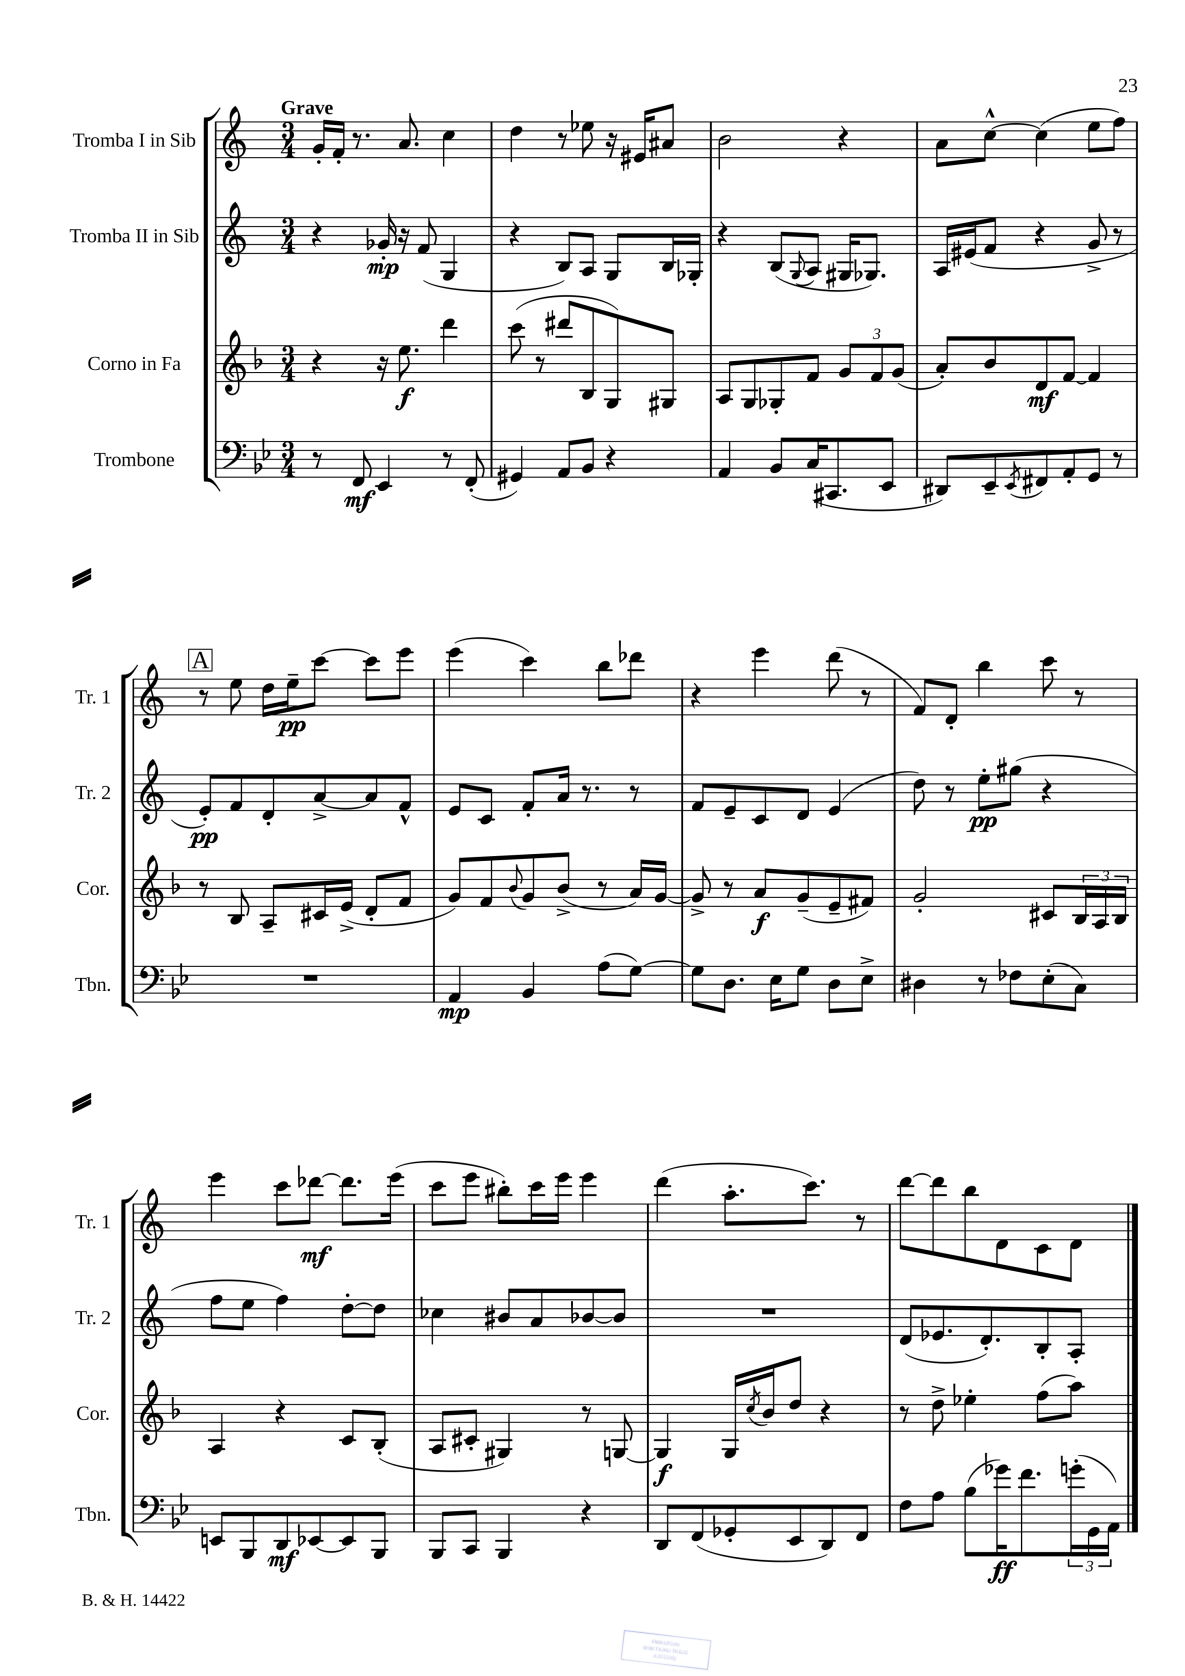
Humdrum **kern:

**kern	**dynam	**kern	**dynam	**kern	**dynam	**kern	**dynam
*part4	*part4	*part3	*part3	*part2	*part2	*part1	*part1
*staff4	*staff4	*staff3	*staff3	*staff2	*staff2	*staff1	*staff1
*I"Trombone	*	*I"Corno in Fa	*	*I"Tromba II in Sib	*	*I"Tromba I in Sib	*
*I'Tbn.	*	*I'Cor.	*	*I'Tr. 2	*	*I'Tr. 1	*
*clefF4	*	*clefG2	*	*clefG2	*	*clefG2	*
*k[b-e-]	*	*k[b-]	*	*k[]	*	*k[]	*
*M3/4	*	*M3/4	*	*M3/4	*	*M3/4	*
=1	=1	=1	=1	=1	=1	=1	=1
!	!	!	!	!	!	!LO:TX:a:B:t=Grave	!
8r	.	4r	.	4r	.	16g'/LL	.
.	.	.	.	.	.	16f'/JJ	.
8FF/	mf	.	.	.	.	8.r	.
4EE-/	.	16r	.	16g-X'/	mp	.	.
.	.	8.ee\	f	16r	.	8.a/	.
.	.	.	.	(8f/	.	.	.
8r	.	4ddd\	.	4G/	.	4cc\	.
(8FF'/	.	.	.	.	.	.	.
=2	=2	=2	=2	=2	=2	=2	=2
4GG#X/)	.	(8ccc\	.	4r	.	4dd\	.
.	.	8r	.	.	.	.	.
8AA/L	.	8ddd#X/L	.	8B/L)	.	8r	.
8BB-/J	.	8B-/	.	8A/J	.	8ee-X\	.
4r	.	8G/)	.	8G/L	.	16r	.
.	.	.	.	.	.	16e#X/KL	.
.	.	8G#X/J	.	16B/L	.	8a#X/J	.
.	.	.	.	16G-X'/JJ	.	.	.
=3	=3	=3	=3	=3	=3	=3	=3
4AA/	.	8A/L	.	4r	.	2b\	.
.	.	8G/	.	.	.	.	.
8BB-/L	.	8G-X'/	.	(8B/L	.	.	.
.	.	.	.	8qqG/	.	.	.
(16C/K	.	8f/J	.	8A/J	.	.	.
8.CC#X/	.	.	.	.	.	.	.
.	.	12g/L	.	16G#X/KL	.	4r	.
.	.	.	.	8.G-X/J)	.	.	.
.	.	12f/	.	.	.	.	.
8EE-/J	.	.	.	.	.	.	.
.	.	(12g/J	.	.	.	.	.
=4	=4	=4	=4	=4	=4	=4	=4
8DD#X/L)	.	8a'/L)	.	16A/LL	.	8a\L	.
.	.	.	.	(16e#X/J	.	.	.
8EE-~/	.	8b-/	.	8f/J	.	[8cc^^\J	.
8qEE-/	.	.	.	.	.	.	.
8FF#X/	.	8d/	mf	4r	.	(4cc\]	.
8AA'/	.	[8f/J	.	.	.	.	.
8GG/J	.	4f/]	.	8g^/	.	8ee\L	.
8r	.	.	.	8r	.	8ff\J)	.
!!LO:LB:g=z
!!LO:REH:place=s1:t=A
=5	=5	=5	=5	=5	=5	=5	=5
2.r	.	8r	.	8e'/L)	pp	8r	.
.	.	8B-/	.	8f/	.	8ee\	.
.	.	8A~/L	.	8d'/	.	16dd\LL	.
.	.	.	.	.	.	16ee~\J	pp
.	.	16c#X/L	.	[8a^/	.	[8ccc\J	.
.	.	(16e^/JJ	.	.	.	.	.
.	.	8d'/L	.	8a/]	.	8ccc\L]	.
.	.	8f/J	.	8f^^/J	.	8eee\J	.
=6	=6	=6	=6	=6	=6	=6	=6
4AA/	mp	8g/L)	.	8e/L	.	(4eee\	.
.	.	8f/	.	8c/J	.	.	.
.	.	8qqb-/	.	.	.	.	.
4BB-/	.	8g/	.	8f'/L	.	4ccc\)	.
.	.	(8b-^/J	.	16a/Jk	.	.	.
.	.	.	.	8.r	.	.	.
(8A\L	.	8r	.	.	.	8bb\L	.
[8G\J)	.	16a/LL)	.	8r	.	8ddd-X\J	.
.	.	[16g/JJ	.	.	.	.	.
=7	=7	=7	=7	=7	=7	=7	=7
8G\L]	.	8g^/]	.	8f/L	.	4r	.
8.D\J	.	8r	.	8e~/	.	.	.
.	.	8a/L	f	8c/	.	4eee\	.
16E-\KL	.	.	.	.	.	.	.
8G\J	.	(8g~/	.	8d/J	.	.	.
8D\L	.	8e~/	.	(4e/	.	(8ddd\	.
8E-^\J	.	8f#X/J)	.	.	.	8r	.
=8	=8	=8	=8	=8	=8	=8	=8
4D#X\	.	2g'/	.	8dd\)	.	8f/L)	.
.	.	.	.	8r	.	8d'/J	.
8r	.	.	.	8ee'\L	pp	4bb\	.
8F-X\L	.	.	.	(8gg#X\J	.	.	.
(8E-'\	.	8c#X/L	.	4r	.	8ccc\	.
8C\J)	.	24B-/L	.	.	.	8r	.
.	.	24A/	.	.	.	.	.
.	.	24B-/JJ	.	.	.	.	.
!!LO:LB:g=z
=9	=9	=9	=9	=9	=9	=9	=9
8EEn/L	.	4A/	.	8ff\L	.	4eee\	.
8BBB-/	.	.	.	8ee\J	.	.	.
8DD/	mf	4r	.	4ff\)	.	8ccc\L	.
[8EE-X/	.	.	.	.	.	[8ddd-X\J	mf
8EE-/]	.	8c/L	.	[8dd'\L	.	8.ddd-\L]	.
8BBB-/J	.	(8B-'/J	.	8dd\J]	.	.	.
.	.	.	.	.	.	(16eee\Jk	.
=10	=10	=10	=10	=10	=10	=10	=10
8BBB-/L	.	8A/L	.	4cc-X\	.	8ccc\L	.
8CC/J	.	8c#X'/J	.	.	.	8eee\J	.
4BBB-/	.	4G#X/)	.	8b#X/L	.	8bb#X'\L)	.
.	.	.	.	8a/	.	16ccc\L	.
.	.	.	.	.	.	16eee\JJ	.
4r	.	8r	.	[8b-X/	.	4eee\	.
.	.	[8Gn/	.	8b-/J]	.	.	.
=11	=11	=11	=11	=11	=11	=11	=11
8DD/L	.	4G/]	f	2.r	.	(4ddd\	.
(8FF/	.	.	.	.	.	.	.
8GG-X'/	.	16G/LL	.	.	.	8.aa'\L	.
.	.	8qcc/	.	.	.	.	.
.	.	16b-/J	.	.	.	.	.
8EE-/	.	8dd/J	.	.	.	.	.
.	.	.	.	.	.	8.ccc\J)	.
8DD/)	.	4r	.	.	.	.	.
8FF/J	.	.	.	.	.	8r	.
=12	=12	=12	=12	=12	=12	=12	=12
8F\L	.	8r	.	(8d/L	.	[8ddd\L	.
8A\J	.	8dd^\	.	8.e-X/	.	8ddd\]	.
(8B-\L	.	4ee-X'\	.	.	.	8bb\	.
.	.	.	.	8.d'/)	.	.	.
16g-X\K)	ff	.	.	.	.	8d\	.
8.f\	.	.	.	.	.	.	.
.	.	(8ff\L	.	8B'/	.	8c\	.
(24gn'\L	.	8aa\J)	.	8A'/J	.	8d\J	.
24GG\	.	.	.	.	.	.	.
24AA\JJ)	.	.	.	.	.	.	.
==	==	==	==	==	==	==	==
*-	*-	*-	*-	*-	*-	*-	*-
